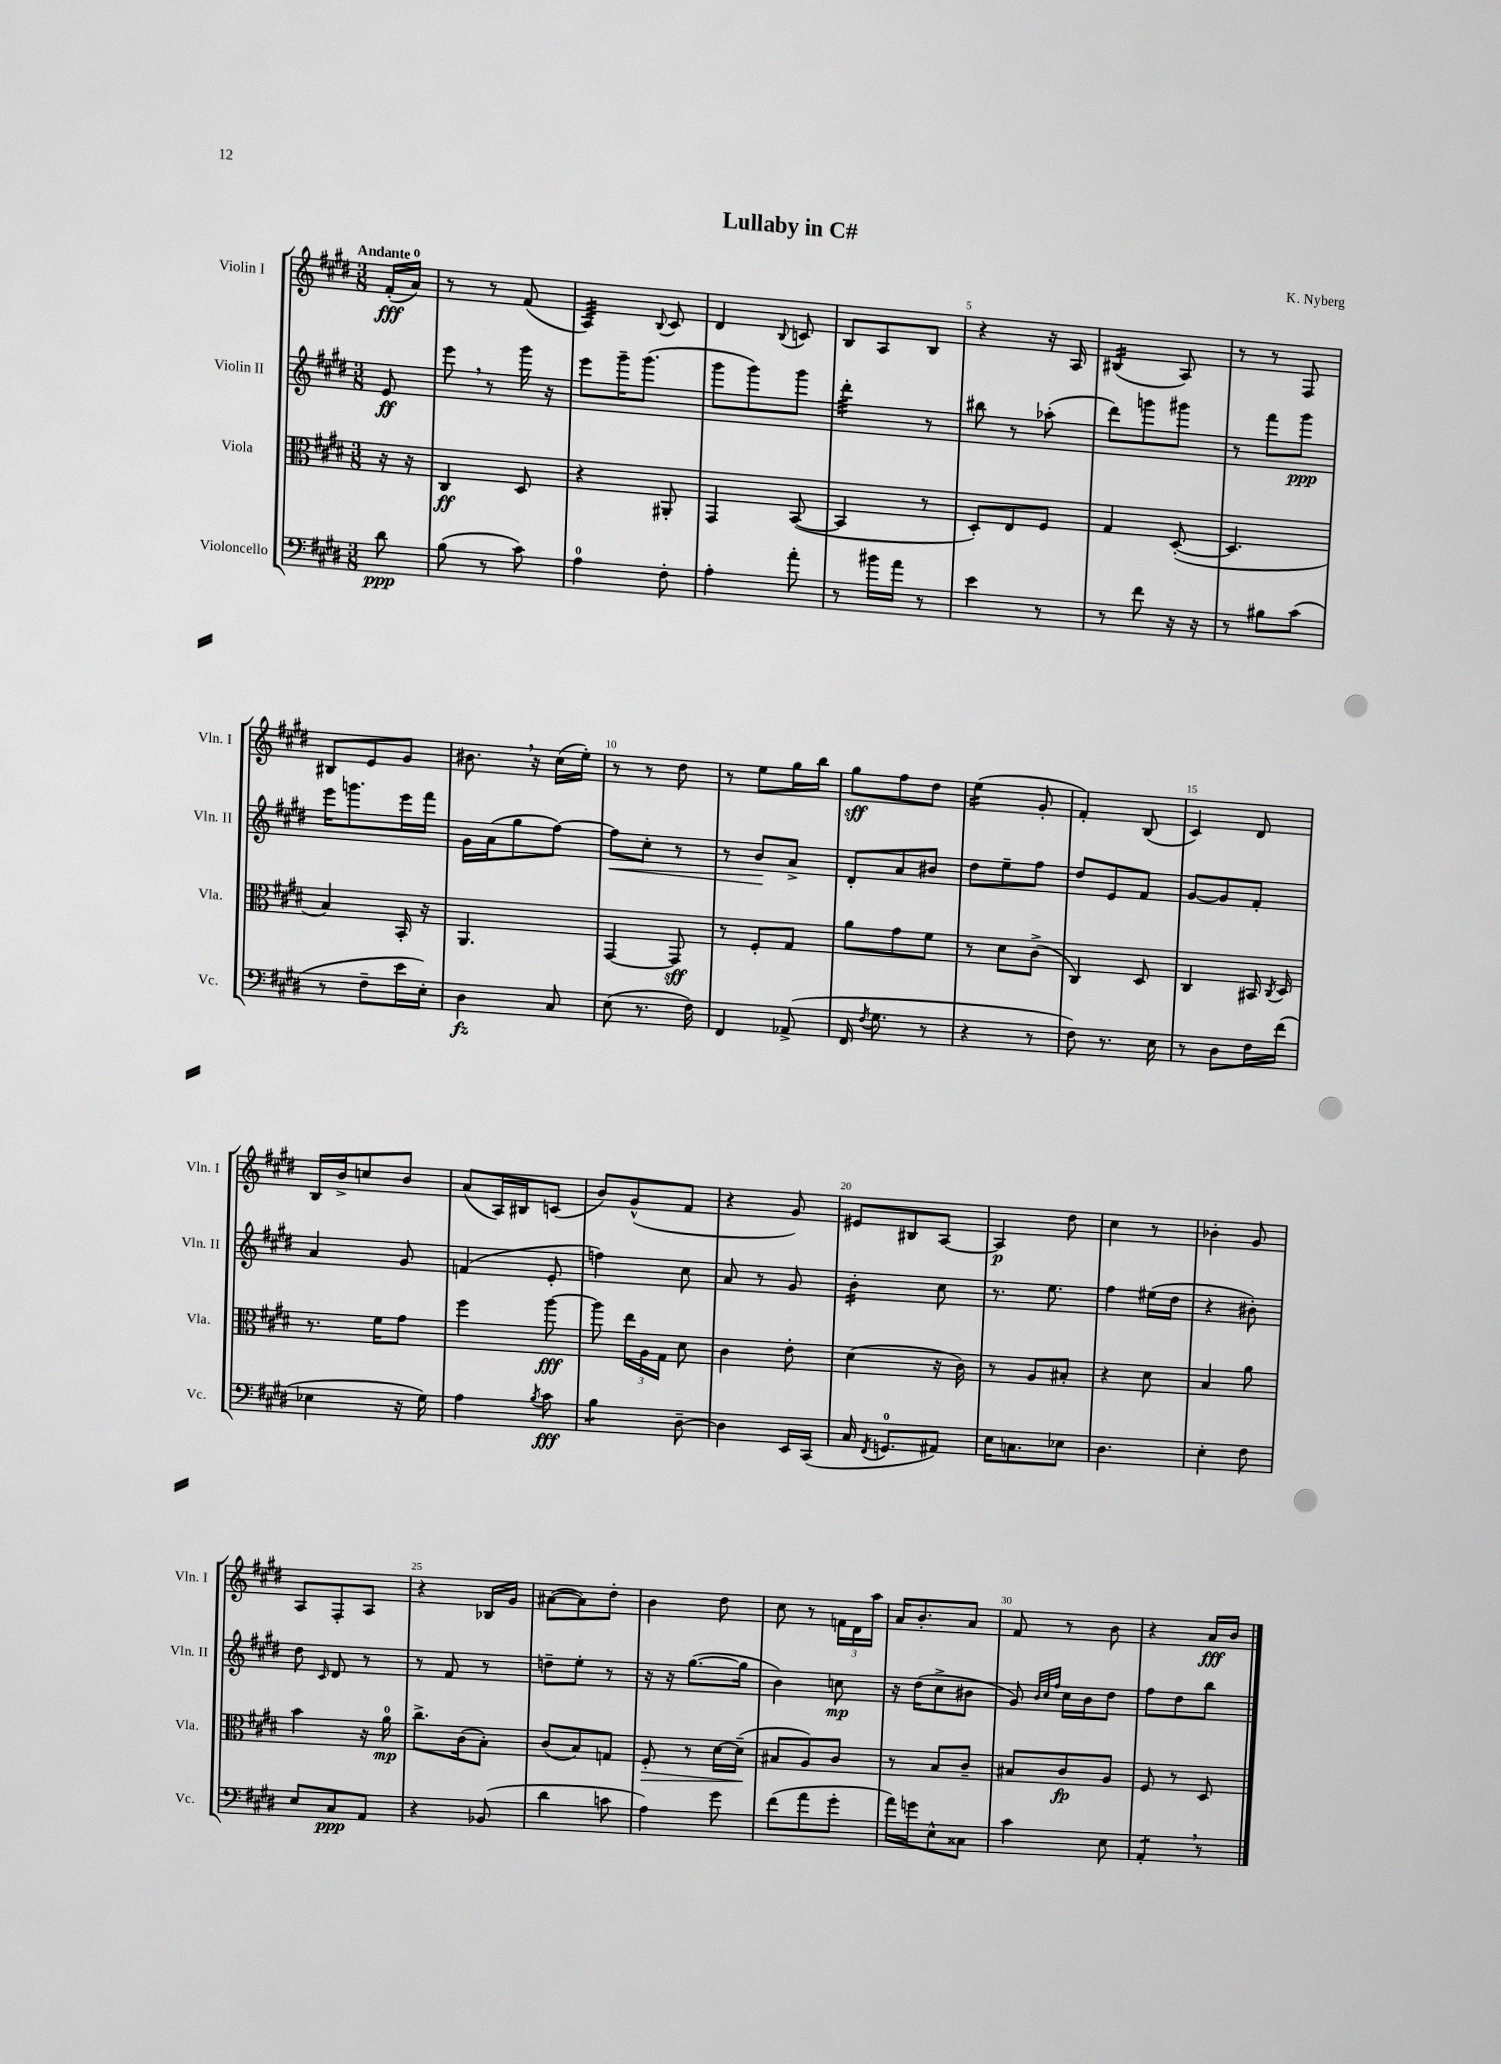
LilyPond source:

\header { title = "Lullaby in C#" composer = "K. Nyberg" }
<<
\new StaffGroup <<
\new Staff = "s0" \with { instrumentName = "Violin I" shortInstrumentName = "Vln. I" } {
    \clef treble \key e \major \numericTimeSignature \time 3/8 \partial 8 \tempo "Andante"
    \autoBeamOff fis'16[-.\fff( a'16]-0) |
    r8 r8 fis'8( |
    a4:32) \appoggiatura { b8 } cis'8 |
    dis'4 \appoggiatura { b8 } c'8 |
    b8[ a8 b8] |
    r4 r16 a16 |
    bis4:16( a8) |
    r8 r8 fis8 |
    bis8[ e'8 gis'8] |
    bis'8. \breathe r16 cis''16[( e''16]-.) |
    r8 r8 dis''8 |
    r8 e''8[ gis''16 b''16] |
    gis''8[\sff fis''8 dis''8] |
    e''4:16( gis'8-. |
    fis'4-.) b8( |
    cis'4) dis'8 |
    b16[ b'16-> c''8 b'8] |
    a'8[( a16) bis16 c'8]( |
    b'8[) gis'8-^( fis'8] |
    r4 gis'8) |
    eis'8[ bis8 a8]~ |
    a4\p dis''8 |
    cis''4 r8 |
    bes'4-. gis'8 |
    a8[ fis8-. a8] |
    r4 bes16[ gis'16] |
    ais'8[~( ais'8) dis''8]-. |
    b'4 dis''8 |
    cis''8 r8 \tuplet 3/2 { f'16[ dis'16 a''16] } |
    a'16[ b'8.-. a'8] |
    fis'8 r8 b'8 |
    r4 a'16[\fff b'16] \bar "|." |
}
\new Staff = "s1" \with { instrumentName = "Violin II" shortInstrumentName = "Vln. II" } {
    \clef treble \key e \major \numericTimeSignature \time 3/8 \partial 8
    \autoBeamOff e'8\ff |
    e'''8 \breathe r8 gis'''16 r16 |
    e'''8[ gis'''16-- gis'''8.]( |
    gis'''8[ gis'''8) gis'''8] |
    dis'''4:32-. r8 |
    bis''8 r8 aes''8-.( |
    dis'''8[) g'''8 gis'''8] |
    r8 fis'''8[ gis'''8]\ppp |
    e'''16[ g'''8. e'''16 fis'''16] |
    gis'16[ a'16( gis''8 fis''8]~) |
    fis''8[\< cis''8]-. r8 |
    r8 b'8[\! a'8]-> |
    dis'8[-. a'8 bis'8] |
    dis''8[ e''8-- fis''8] |
    dis''8[ e'8 fis'8] |
    gis'8[~ gis'8 fis'8]-. |
    a'4 gis'8 |
    f'4( e'8-. |
    f''4) cis''8 |
    a'8 r8 gis'8 |
    b'4:16-. cis''8 |
    r8. e''8. |
    fis''4 eis''16[( dis''16] |
    r4 bis'8-.) |
    dis''8 \grace { cis'16 } dis'8 r8 |
    r8 fis'8 r8 |
    d''8[-- e''8]-. r8 |
    r16 r16 gis''8.[~( gis''16] |
    b'4) c''8\mp |
    r16 dis''16[( cis''8-> bis'8] |
    gis'8) \grace { b'32[ cis''32 fis''32] } cis''16[ b'16 dis''8] |
    fis''8[ dis''8 b''8] \bar "|." |
}
\new Staff = "s2" \with { instrumentName = "Viola" shortInstrumentName = "Vla." } {
    \clef alto \key e \major \numericTimeSignature \time 3/8 \partial 8
    \autoBeamOff r16 r16 |
    cis4\ff dis8 |
    r4 ais,8-. |
    gis,4 b,8~( |
    b,4 r8 |
    dis8[-.) e8 fis8] |
    gis4 dis8~-.( |
    dis4. |
    b4) b,16-. r16 |
    a,4. |
    gis,4~ gis,8\sff |
    r8 fis8[-. gis8] |
    a'8[ gis'8 fis'8] |
    r8 dis'8[ cis'8]->( |
    cis4) dis8 |
    cis4 bis,16 \acciaccatura { cis8 } dis16 |
    r8. fis'16[ gis'8] |
    fis''4 a''8~\fff |
    a''8 \tuplet 3/2 { e''16[ a16 gis16] } dis'8 |
    cis'4 e'8-. |
    dis'4( r16 cis'16) |
    r8 a8[ bis8]-. |
    r4 dis'8 |
    b4 a'8 |
    b'4 r16 a'16-0\mp |
    cis''8.[-> cis'16( b8]-.) |
    cis'8[( b8) g8] |
    fis8-.\> r8 dis'16[~ dis'16]--\!( |
    bis8[ a8) cis'8] |
    r8 b8[ cis'8]-- |
    bis8[ cis'8\fp a8] |
    fis8 r8 dis8 \bar "|." |
}
\new Staff = "s3" \with { instrumentName = "Violoncello" shortInstrumentName = "Vc." } {
    \clef bass \key e \major \numericTimeSignature \time 3/8 \partial 8
    \autoBeamOff dis'8\ppp |
    b8( r8 cis'8) |
    a4-0 fis8-. |
    a4-. a'8-. |
    r8 bis'16[ a'16] r8 |
    e'4 r8 |
    r8 fis'8 r16 r16 |
    r8 bis8[ cis'8]( |
    r8 fis8[-- e'16 e16]-.) |
    dis4\fz cis8 |
    e8( r8. fis16) |
    fis,4 aes,8->( |
    fis,16 \acciaccatura { fis8 } gis8. r8 |
    r4 r8 |
    fis8) r8. e16 |
    r8 dis8[ fis16 fis'16]( |
    ees4 r16 gis16) |
    a4 \acciaccatura { b8 } cis'8\fff |
    b4:8 dis8~-- |
    dis4 e,16[ cis,16]( |
    cis16 \acciaccatura { fis,8 } g,8.[-0 ais,8]) |
    e16[ c8. ees8] |
    dis4. |
    e4-. fis8 |
    e8[ cis8\ppp a,8] |
    r4 bes,8( |
    dis'4 c'8 |
    a4) gis'8 |
    fis'8[( a'8 gis'8]-. |
    a'16[) g'16 e8-^ cisis8] |
    cis'4 e8 |
    a,4:8-. \breathe r8 \bar "|." |
}
>>
>>
\layout { \context { \Score \override BarNumber.break-visibility = ##(#f #t #t) barNumberVisibility = #(every-nth-bar-number-visible 5) } }
